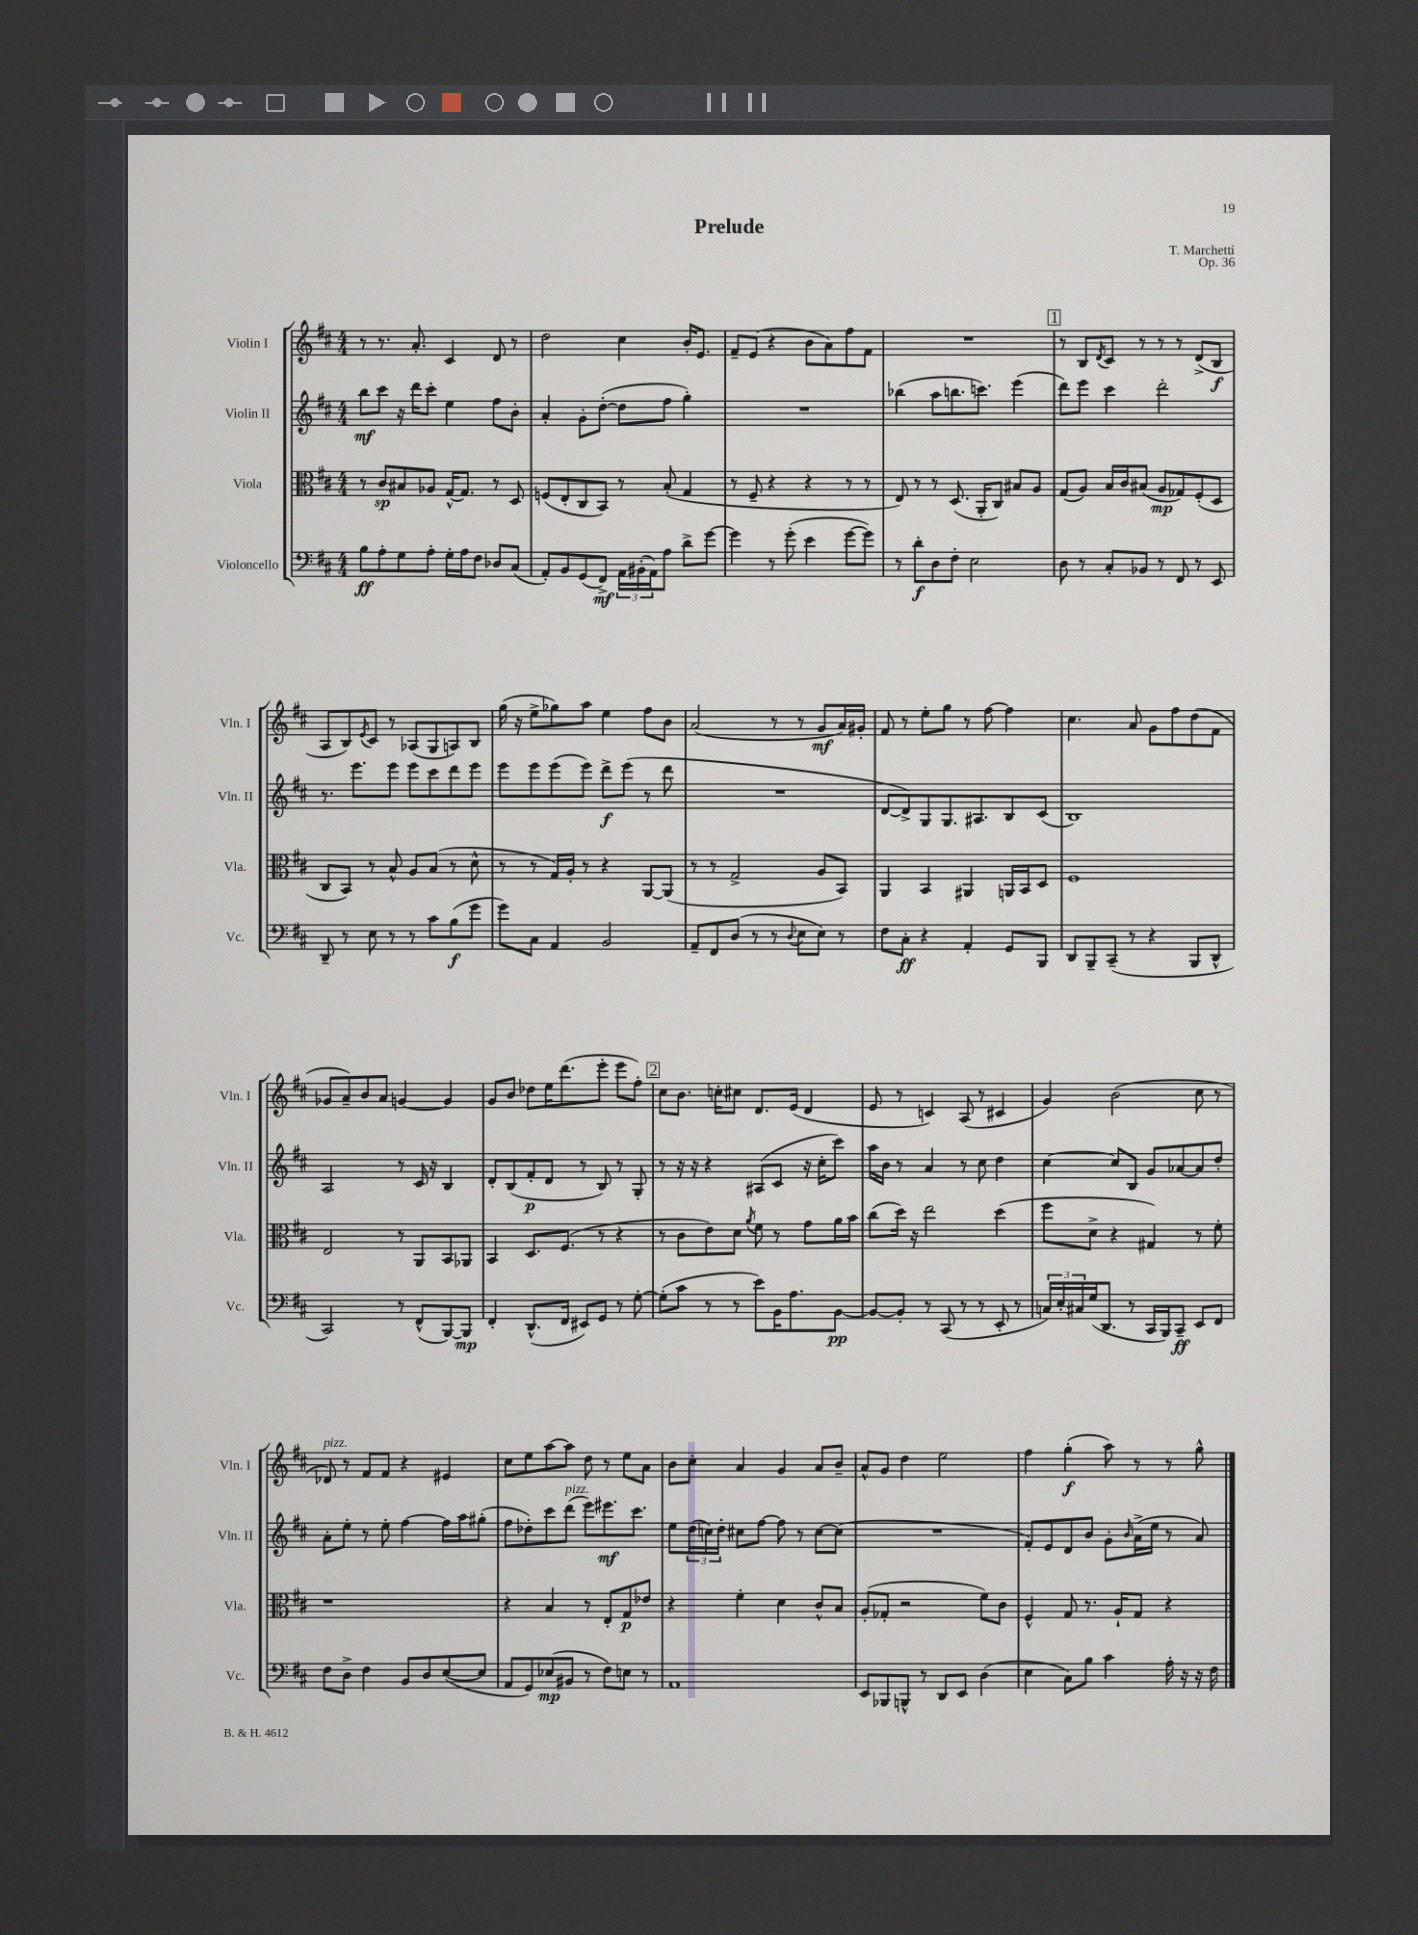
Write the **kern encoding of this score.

**kern	**dynam	**kern	**dynam	**kern	**dynam	**kern	**dynam
*part4	*part4	*part3	*part3	*part2	*part2	*part1	*part1
*staff4	*staff4	*staff3	*staff3	*staff2	*staff2	*staff1	*staff1
*I"Violoncello	*	*I"Viola	*	*I"Violin II	*	*I"Violin I	*
*I'Vc.	*	*I'Vla.	*	*I'Vln. II	*	*I'Vln. I	*
*clefF4	*	*clefC3	*	*clefG2	*	*clefG2	*
*k[f#c#]	*	*k[f#c#]	*	*k[f#c#]	*	*k[f#c#]	*
*M4/4	*	*M4/4	*	*M4/4	*	*M4/4	*
=1	=1	=1	=1	=1	=1	=1	=1
8B\L	ff	8r	.	8bb\L	mf	8r	.
8A'\	.	8c#/L	sp	8ccc#\J	.	8.r	.
8G\	.	8B#X/	.	16r	.	.	.
.	.	.	.	16ddd\KL	.	8.a'/	.
8A'\J	.	8A-X/J	.	8ccc#'\J	.	.	.
16G'\LL	.	[16G^^/KL	.	4ee\	.	4c#/	.
16A\J	.	8.G/J]	.	.	.	.	.
8F#\J	.	.	.	.	.	.	.
8D-X/L	.	8r	.	8ff#\L	.	8d/	.
(8C#/J	.	8D/	.	8b'\J	.	8r	.
=2	=2	=2	=2	=2	=2	=2	=2
8AA'/L)	.	(8Fn/L	.	4a'/	.	2dd\	.
8BB/	.	8E'/	.	.	.	.	.
(8GG/	.	8C#/	.	8g'\L	.	.	.
8FF#^/J)	mf	8BB/J)	.	([8dd'\J	.	.	.
24AA\LL	.	8r	.	8dd\L]	.	4cc#\	.
(24BB#X'\	.	.	.	.	.	.	.
24AA\J)	.	.	.	.	.	.	.
8A\J	.	(8B'/	.	8ff#\J	.	.	.
8d^\L	.	4G/	.	4gg'\)	.	16b'/KL	.
.	.	.	.	.	.	8.e/J	.
[8g\J	.	.	.	.	.	.	.
=3	=3	=3	=3	=3	=3	=3	=3
4g\]	.	8r	.	1r	.	8f#~/L	.
.	.	8F#~/	.	.	.	(8e/J	.
8r	.	4r	.	.	.	4r	.
(8g'\	.	.	.	.	.	.	.
4e\	.	4r	.	.	.	8b\L	.
.	.	.	.	.	.	8a\)	.
[8g\L	.	8r	.	.	.	8ff#\	.
8g\J])	.	8r	.	.	.	8f#\J	.
=4	=4	=4	=4	=4	=4	=4	=4
8r	.	8E/)	.	(4bb-X\	.	1r	.
8d'\L	f	8r	.	.	.	.	.
8D\	.	8r	.	8aa\L	.	.	.
8F#'\J	.	(8.D/	.	8.bbn\	.	.	.
2E\	.	.	.	.	.	.	.
.	.	16AA'/KL	.	8.cccn\J)	.	.	.
.	.	8C#/J)	.	.	.	.	.
.	.	8B#X/L	.	(4eee\	.	.	.
.	.	8A/J	.	.	.	.	.
!!LO:REH:place=s1:t=1
=5	=5	=5	=5	=5	=5	=5	=5
8D\	.	(8G/L	.	8ddd\L)	.	8r	.
8r	.	8A/J)	.	8eee\J	.	8B/L	.
.	.	.	.	.	.	8qd/	.
8C#'/L	.	16B/LL	.	4ccc#\	.	8c#/J	.
.	.	16c#/J	.	.	.	.	.
8BB-X/J	.	(8B#X/J	.	.	.	8r	.
8r	.	8A/L	mp	2ddd'\	.	8r	.
8FF#/	.	8G-X/)	.	.	.	8r	.
8r	.	(8F#'/	.	.	.	(8d^/L	.
8EE/	.	8D/J	.	.	.	8B/J	f
!!LO:LB:g=z
=6	=6	=6	=6	=6	=6	=6	=6
8DD~/	.	8C#/L	.	8.r	.	8A/L	.
8r	.	8BB/J)	.	.	.	8B/)	.
.	.	.	.	8.eee\L	.	.	.
.	.	.	.	.	.	8qe/	.
8E\	.	8r	.	.	.	8c#/J	.
8r	.	8B^^/	.	8eee\J	.	8r	.
8r	.	8A/L	.	8eee\L	.	(8A-X/L	.
8c#\L	.	(8B/J	.	8ccc#\	.	8G/	.
(8B\	f	8r	.	8ddd\	.	8An/)	.
8g\J	.	8d^^\	.	8eee\J	.	8B/J	.
=7	=7	=7	=7	=7	=7	=7	=7
8g\L)	.	8r	.	8eee\L	.	(16gg\	.
.	.	.	.	.	.	16r	.
8C#\J	.	8r	.	8eee\	.	8ee^\L	.
4AA/	.	16G/LL)	.	(8eee\	.	8gg-X\)	.
.	.	16A'/JJ	.	.	.	.	.
.	.	8r	.	8eee\J)	.	8aa\J	.
2BB/	.	4r	.	8ddd^\L	f	4ee\	.
.	.	.	.	(8eee\J	.	.	.
.	.	[8AA/L	.	8r	.	8ff#\L	.
.	.	(8AA/J]	.	8ddd\	.	8b\J	.
=8	=8	=8	=8	=8	=8	=8	=8
8AA~/L	.	8r	.	1r	.	(2a/	.
8FF#/	.	8r	.	.	.	.	.
(8D/J	.	2G^/	.	.	.	.	.
8r	.	.	.	.	.	.	.
8r	.	.	.	.	.	8r	.
8qqD/	.	.	.	.	.	.	.
8E\L	.	.	.	.	.	8r	.
8E\J)	.	8A/L	.	.	.	8g/L	mf
8r	.	8BB/J)	.	.	.	16a/L)	.
.	.	.	.	.	.	16g#X'/JJ	.
=9	=9	=9	=9	=9	=9	=9	=9
8F#\L	.	4AA/	.	[8d/L	.	8f#/	.
8C#'\J	ff	.	.	8d^/])	.	8r	.
4r	.	4BB/	.	8G/	.	8ee'\L	.
.	.	.	.	8.G/	.	8gg\J	.
4AA'/	.	4AA#X/	.	.	.	8r	.
.	.	.	.	8.A#X/	.	.	.
.	.	.	.	.	.	[8ff#\	.
8GG/L	.	16AAn/LL	.	8B/	.	4ff#\]	.
.	.	16BB/J	.	.	.	.	.
8BBB/J	.	8D/J	.	(8c#/J	.	.	.
=10	=10	=10	=10	=10	=10	=10	=10
8DD/L	.	1F#	.	1B)	.	4.cc#\	.
8BBB~/	.	.	.	.	.	.	.
(8CC#~/J	.	.	.	.	.	.	.
8r	.	.	.	.	.	8a/	.
4r	.	.	.	.	.	8g\L	.
.	.	.	.	.	.	8ff#\	.
8BBB/L	.	.	.	.	.	(8dd\	.
8DD^^/J	.	.	.	.	.	8f#\J	.
!!LO:LB:g=z
=11	=11	=11	=11	=11	=11	=11	=11
2CC#/)	.	2E/	.	2A/	.	8g-X/L	.
.	.	.	.	.	.	8a~/)	.
.	.	.	.	.	.	8b/	.
.	.	.	.	.	.	8a/J	.
8r	.	8r	.	8r	.	[4gn/	.
(8FF#^^/L	.	8AA/L	.	16c#/	.	.	.
.	.	.	.	16r	.	.	.
[8BBB/)	.	8BB/	.	4B/	.	4g/]	.
8BBB/J]	mp	8AA-X/J	.	.	.	.	.
=12	=12	=12	=12	=12	=12	=12	=12
4FF#'/	.	4BB/	.	8d'/L	.	8g/L	.
.	.	.	.	(8B/	.	8b/J	.
(8.DD^^/L	.	8.D/L	.	8f#'/	p	8dd-X\L	.
.	.	.	.	8d/J	.	16ee\K	.
16FF#/Jk	.	(8.F#/J	.	.	.	(8.ddd\	.
8EE#X/L)	.	.	.	8r	.	.	.
8GG/J	.	8r	.	8B/)	.	8eee'\J	.
8r	.	4r	.	8r	.	8eee\L	.
[8G'\	.	.	.	8G'/	.	8ff#'\J)	.
!!LO:REH:place=s1:t=2
=13	=13	=13	=13	=13	=13	=13	=13
(8G'\L]	.	8r	.	8r	.	8cc#\L	.
8c#\J	.	8c#\L	.	16r	.	8.b\J	.
.	.	.	.	16r	.	.	.
8r	.	8e\)	.	4r	.	.	.
.	.	.	.	.	.	16ccn'\KL	.
8r	.	8d\J	.	.	.	8cc#X\J	.
.	.	8qa/	.	.	.	.	.
8e\L)	.	8f#\	.	(8A#X/L	.	8.d/L	.
16BB\K	.	8r	.	8c#/J	.	.	.
8.A\	.	.	.	.	.	(16e/Jk	.
.	.	8g\L	.	16r	.	4d/	.
.	.	.	.	16cc#'\KL	.	.	.
[8BB\J	pp	16a\L	.	8ccc#\J)	.	.	.
.	.	16b\JJ	.	.	.	.	.
=14	=14	=14	=14	=14	=14	=14	=14
8BB/L_	.	(8cc#\L	.	16aa\LL	.	8e/	.
.	.	.	.	16b\JJ	.	.	.
8BB'/J]	.	16dd\Jk)	.	8r	.	8r	.
.	.	16r	.	.	.	.	.
8r	.	2ee\	.	4a/	.	4cn/)	.
(8CC#/	.	.	.	.	.	.	.
8r	.	.	.	8r	.	(8A/	.
8r	.	.	.	8cc#\	.	8r	.
8EE'/	.	(4dd\	.	4dd\	.	4c#X/	.
8r	.	.	.	.	.	.	.
=15	=15	=15	=15	=15	=15	=15	=15
24Cn/LL)	.	8ff#\L	.	[4cc#\	.	4g/)	.
24E'/	.	.	.	.	.	.	.
24C#X/	.	.	.	.	.	.	.
(16G/J	.	8d^\J	.	.	.	.	.
8.DD/J	.	.	.	.	.	.	.
.	.	4r	.	8cc#/L]	.	(2b\	.
8r	.	.	.	8B/J	.	.	.
16CC#/LL	.	4G#X/)	.	8g/L	.	.	.
16BBB/J)	.	.	.	.	.	.	.
8CC#~/J	ff	.	.	[8a-X/	.	.	.
8EE/L	.	8r	.	8a-/]	.	8cc#\	.
8FF#/J	.	8f#'\	.	8dd'/J	.	8r	.
!!LO:LB:g=z
=16	=16	=16	=16	=16	=16	=16	=16
!	!	!	!	!	!	!LO:TX:a:i:t=pizz.	!
8F#\L	.	1r	.	8a'\L	.	8d-X/)	.
8D^\J	.	.	.	8ee'\J	.	8r	.
4F#\	.	.	.	8r	.	8f#/L	.
.	.	.	.	8ee'\	.	8f#/J	.
8BB/L	.	.	.	[4ff#\	.	4r	.
8D/	.	.	.	.	.	.	.
([8E/	.	.	.	16ff#\LL]	.	4e#X/	.
.	.	.	.	16aa\J	.	.	.
8E/J]	.	.	.	(8gg#X'\J	.	.	.
=17	=17	=17	=17	=17	=17	=17	=17
8AA/L	.	4r	.	8ff#\L	.	8cc#\L	.
8GG/)	.	.	.	8dd-X'\)	.	8ee\	.
(8E-X/	mp	4B/	.	8ccc#\	.	[8aa\	.
!	!	!	!	!LO:TX:a:i:t=pizz.	!	!	!
8BB#X/J	.	.	.	(8ddd\J	.	8aa\J]	.
8r	.	8r	.	8eee\L)	.	8dd\	.
8F#\L)	.	8E'/L	.	8.eee#X\	mf	8r	.
8En\J	.	8G/	p	.	.	8ee\L	.
.	.	.	.	8.ccc#\J	.	.	.
8r	.	8e-X/J	.	.	.	8a\J	.
=18	=18	=18	=18	=18	=18	=18	=18
1AA	.	4r	.	8ee\L	.	8b\L	.
.	.	.	.	(24dd\L	.	8cc#'\J	.
.	.	.	.	24ccn\)	.	.	.
.	.	.	.	24dd'\JJ	.	.	.
.	.	4f#'\	.	8cc#X\L	.	4a/	.
.	.	.	.	[8ff#\J	.	.	.
.	.	4d\	.	8ff#\]	.	4g/	.
.	.	.	.	8r	.	.	.
.	.	8c#^^/L	.	[8cc#\L	.	8a/L	.
.	.	8B/J	.	(8cc#\J]	.	8b~/J	.
=19	=19	=19	=19	=19	=19	=19	=19
8EE/L	.	(8A'/L	.	1r	.	8a^^/L	.
8BBB-X/	.	8G-X'/J	.	.	.	8g/J	.
8BBBn^^/J	.	2r	.	.	.	4dd\	.
8r	.	.	.	.	.	.	.
8DD/L	.	.	.	.	.	2ee\	.
8EE/J	.	.	.	.	.	.	.
(4D\	.	8f#\L)	.	.	.	.	.
.	.	8c#\J	.	.	.	.	.
=20	=20	=20	=20	=20	=20	=20	=20
4E\	.	4F#^^/	.	8f#'/L)	.	4ff#\	.
.	.	.	.	8e/	.	.	.
8C#\L)	.	8G/	.	8d/	.	(4gg'\	f
8B\J	.	8.r	.	8b/J	.	.	.
4c#\	.	.	.	8g'\L	.	8aa\)	.
.	.	16A`/KL	.	.	.	.	.
.	.	.	.	16qqb/	.	.	.
.	.	8G/J	.	(16a^\L	.	8r	.
.	.	.	.	16ee\JJ	.	.	.
16A'\	.	4r	.	8r	.	8r	.
16r	.	.	.	.	.	.	.
16r	.	.	.	8a/)	.	8gg^^\	.
16F#\	.	.	.	.	.	.	.
==	==	==	==	==	==	==	==
*-	*-	*-	*-	*-	*-	*-	*-
